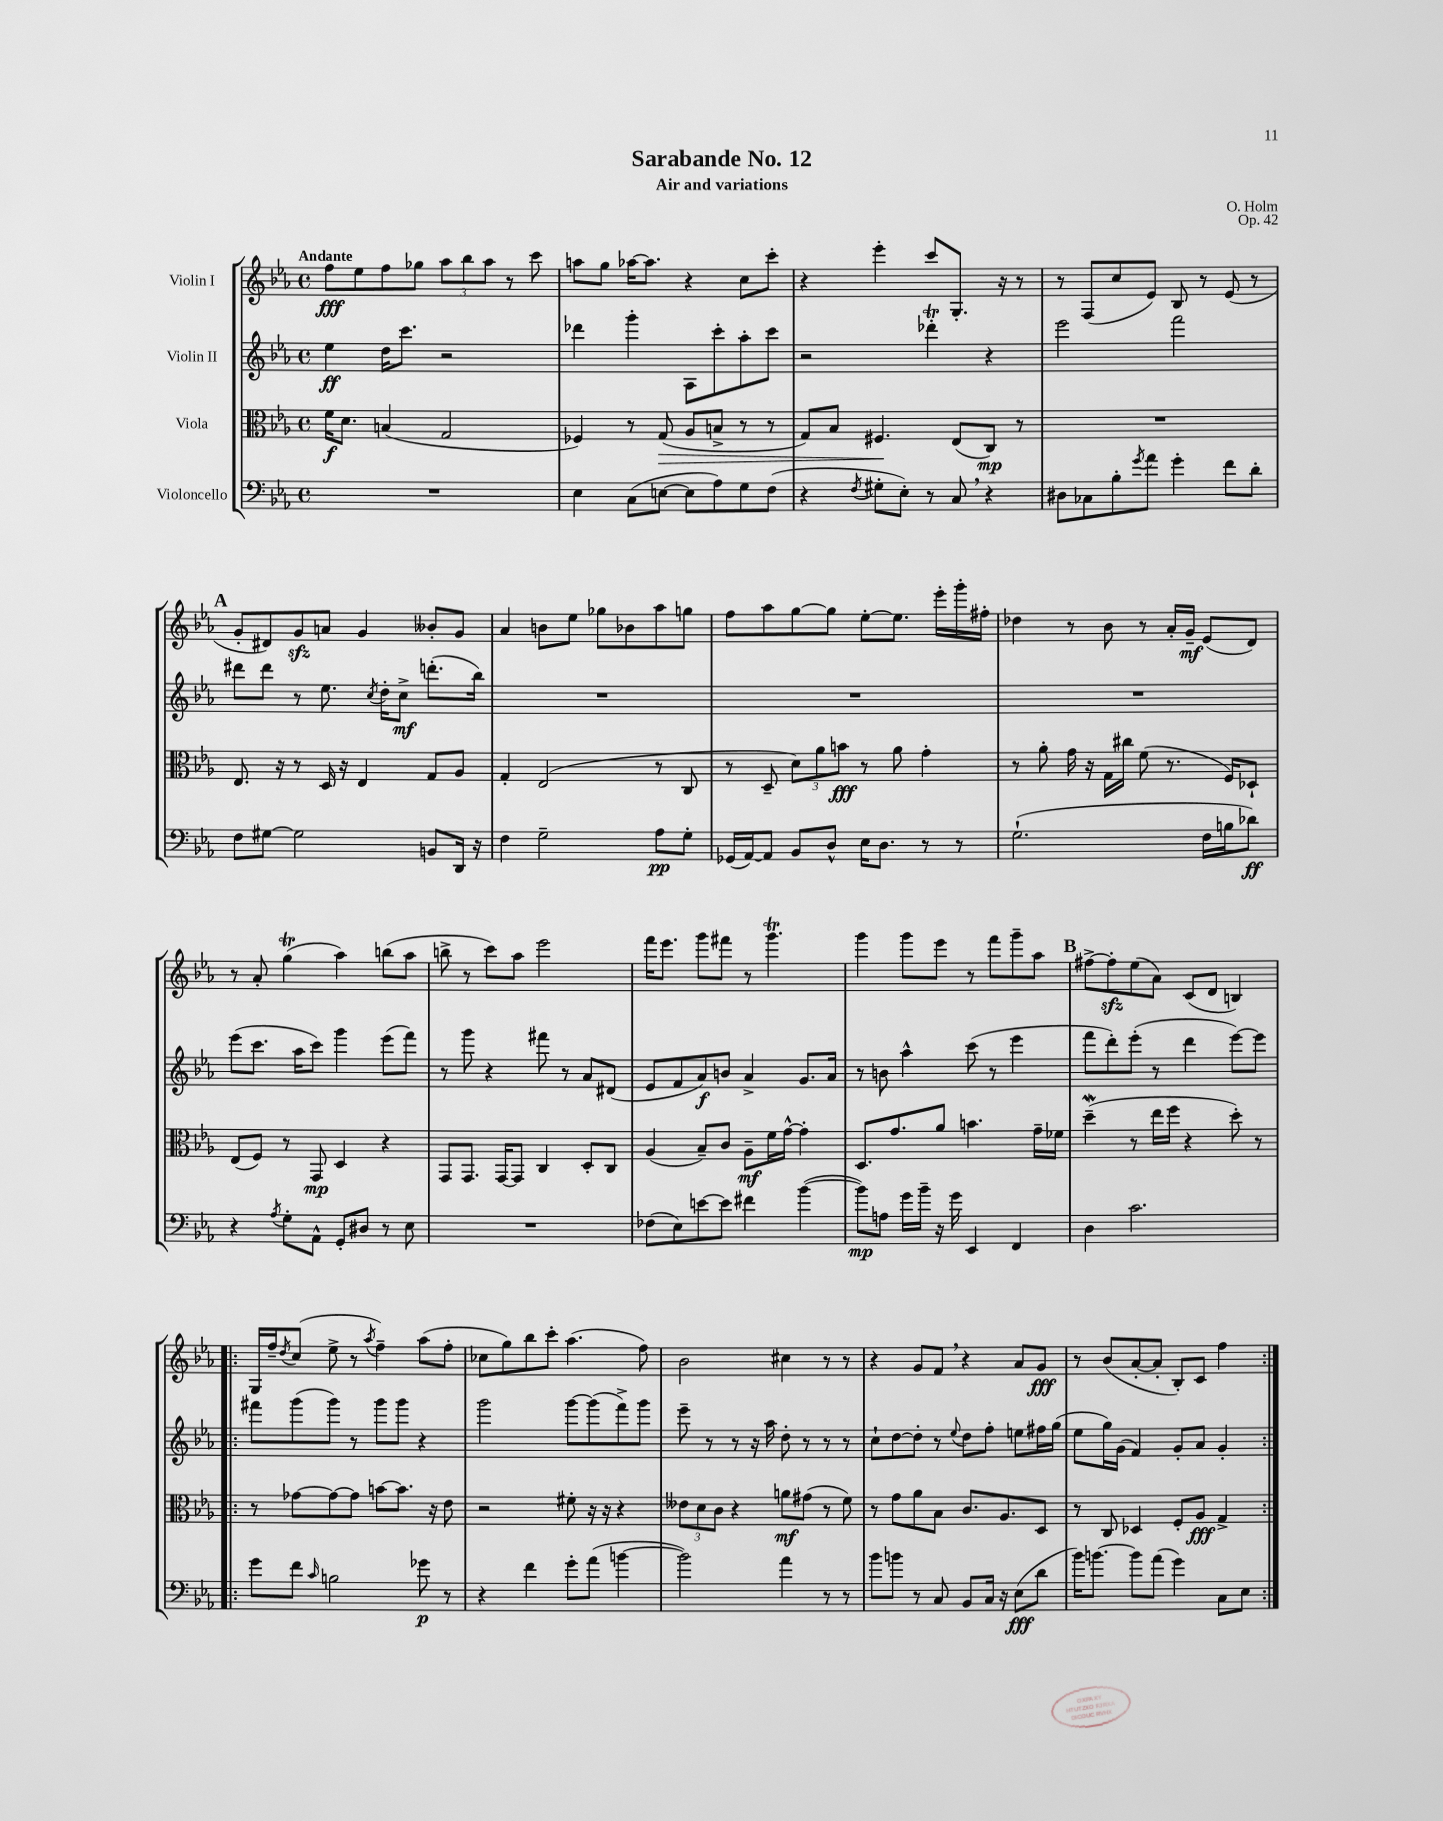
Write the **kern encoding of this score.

**kern	**kern	**kern	**kern
*staff4	*staff3	*staff2	*staff1
*clefF4	*clefC3	*clefG2	*clefG2
*k[b-e-a-]	*k[b-e-a-]	*k[b-e-a-]	*k[b-e-a-]
*M4/4	*M4/4	*M4/4	*M4/4
*met(c)	*met(c)	*met(c)	*met(c)
1r	16f	4ee-	8ff
.	8.d	.	.
.	.	.	8ee-
.	(4B	16dd	8ff
.	.	8.ccc	.
.	.	.	8gg-
.	2G	2r	12aa-
.	.	.	12bb-
.	.	.	12aa-
.	.	.	8r
.	.	.	8ccc
=	=	=	=
4E-	4F-)	4ddd-	8aa
.	.	.	8gg
(8C	8r	4ggg'	[16aa-
.	.	.	8.aa-]
[8E	(8G	.	.
8E]	8A-	8A-	4r
8A-)	8B^	8ccc'	.
8G	8r	8aa-'	8cc
(8F	8r	8ccc	8ccc'
=	=	=	=
4r	8G)	2r	4r
.	8B-	.	.
8qF	.	.	.
8G#'	4.F#	.	4eee-'
8E-')	.	.	.
8r	.	4ddd-'	8ccc
8C	(8E-	.	8.G'
4r	8C)	4r	.
.	.	.	16r
.	8r	.	8r
=	=	=	=
8D#	1r	2eee-	8r
8C-	.	.	(8F
8B-'	.	.	8cc
8qg	.	.	.
8a-	.	.	8e-)
4g'	.	2fff	8B-
.	.	.	8r
8f	.	.	(8e-
8d'	.	.	8r
=	=	=	=
8F	8.E-	8ddd#	8g'
[8G#	.	8ddd#	8d#)
.	16r	.	.
2G#]	8r	8r	8g
.	16D	8.ee-	8a
.	16r	.	.
.	4E-	.	4g
.	.	8qcc	.
.	.	16dd'	.
.	.	8cc^	.
8BB	8G	(8.ddd'	8b--'
16DD	8A-	.	8g
16r	.	16bb-)	.
=	=	=	=
4F	4G'	1r	4a-
2G~	(2E-	.	8b
.	.	.	8ee-
.	.	.	8gg-
.	.	.	8b-
8A-	8r	.	8aa-
8G'	8C	.	8gg
=	=	=	=
(16GG-	8r	1r	8ff
[16AA-)	.	.	.
8AA-]	8D~	.	8aa-
8BB-	12d)	.	[8gg
.	12a-	.	.
8D^^	.	.	8gg]
.	12b	.	.
16E-	8r	.	[8ee-'
8.D	.	.	.
.	8a-	.	8.ee-]
8r	4g'	.	.
.	.	.	16eee-'
8r	.	.	16ggg'
.	.	.	16ff#'
=	=	=	=
(2.G`	8r	1r	4dd-
.	8a-'	.	.
.	16g	.	8r
.	16r	.	.
.	16G	.	8b-
.	16cc#	.	.
.	(8f	.	8r
.	8.r	.	16a-'
.	.	.	16g~
16F	.	.	(8e-
16B	16F)	.	.
8d-)	8D-`	.	8d)
=	=	=	=
4r	(8E-	(8eee-	8r
.	8F)	8.ccc	8a-'
8qA-	.	.	.
8G'	8r	.	(4gg
.	.	16aa-	.
8AA-^^	8GG	8ccc)	.
8GG'	4D	4ggg	4aa-)
8D#	.	.	.
8r	4r	(8eee-	(8bb
8E-	.	8fff)	8aa-
=	=	=	=
1r	8GG	8r	8bb^
.	8.GG	8ggg	8r
.	.	4r	8ccc)
.	[16GG	.	.
.	8GG]	.	8aa-
.	4C	8fff#	2eee-
.	.	8r	.
.	8D'	8a-	.
.	8C	(8d#	.
=	=	=	=
(8F-	(4A-	8e-	16fff
.	.	.	8.eee-
8E-)	.	8f	.
[8e	8B-~)	8a-)	8ggg
8e]	8c	8b	8fff#
4f#	8A-~	4a-^	8r
.	16f	.	4.ggg
.	[16g^^	.	.
([4b-	4g']	8.g	.
.	.	16a-	.
=	=	=	=
8b-])	8.D	8r	4ggg
8A	.	8b	.
.	8.g	.	.
16g	.	4aa-^^	8ggg
16b-~	.	.	.
16r	8a-	.	8eee-
16g	.	.	.
4EE-	4.b	(8ccc	8r
.	.	8r	8fff
4FF	.	4eee-	8ggg~
.	16g~	.	8aa-
.	16f-	.	.
=	=	=	=
4D	(4dd~	8fff	[8ff#^
.	.	8ddd')	8ff#']
2.c	8r	(8eee-'	(8ee-
.	16ee-	8r	8a-)
.	16ff	.	.
.	4r	4ddd	(8c
.	.	.	8d
.	8dd')	[8eee-)	4B)
.	8r	8eee-]	.
=!|:	=!|:	=!|:	=!|:
8g	8r	8fff#	16G
.	.	.	16ff~
.	.	.	8qdd
8f	[8g-	(8ggg	(8cc
16qqc	.	.	.
2B	8g-_	8ggg)	8ee-^
.	8g-]	8r	8r
.	.	.	8qaa-
.	[8b	8ggg	4ff~)
.	8.b]	8ggg	.
8g-	.	4r	(8aa-
.	16r	.	.
8r	8e-	.	8ff'
=	=	=	=
4r	2r	2ggg	8cc-
.	.	.	8gg)
4f	.	.	8bb-
.	.	.	8ccc'
8g'	8f#'	[8ggg	(4.aa-
(8a-	16r	(8ggg]	.
.	16r	.	.
[4b	4r	8fff^)	.
.	.	8ggg	8ff)
=	=	=	=
2b])	12e--	8eee-~	2b-
.	12d	.	.
.	.	8r	.
.	12c	.	.
.	4r	8r	.
.	.	16r	.
.	.	16aa-	.
4a-	8a	8dd'	4cc#
.	(8g#	8r	.
8r	8r	8r	8r
8r	8f)	8r	8r
=	=	=	=
8b-	8r	8cc`	4r
8b	8g	[8dd	.
8r	8a-	8dd']	8g
8C	8B-	8r	8f
.	.	8qqee-	.
8BB-	8.c	8dd	4r
16C	.	8ff'	.
16r	8.A-	.	.
(8E-	.	8ee	8a-
8d	8D	16ff#	8g
.	.	(16gg	.
=	=	=	=
16b-)	8r	8ee-	8r
[8.b	.	.	.
.	8C	16gg)	(8b-
.	.	(16g	.
8b]	4D-	4f)	[8a-'
(8a-	.	.	8a-']
4g)	8F'	8g'	8B-')
.	8A-	8a-	8c
8C	4G^	4g'	4ff
8E-	.	.	.
==:|!	==:|!	==:|!	==:|!
*-	*-	*-	*-
